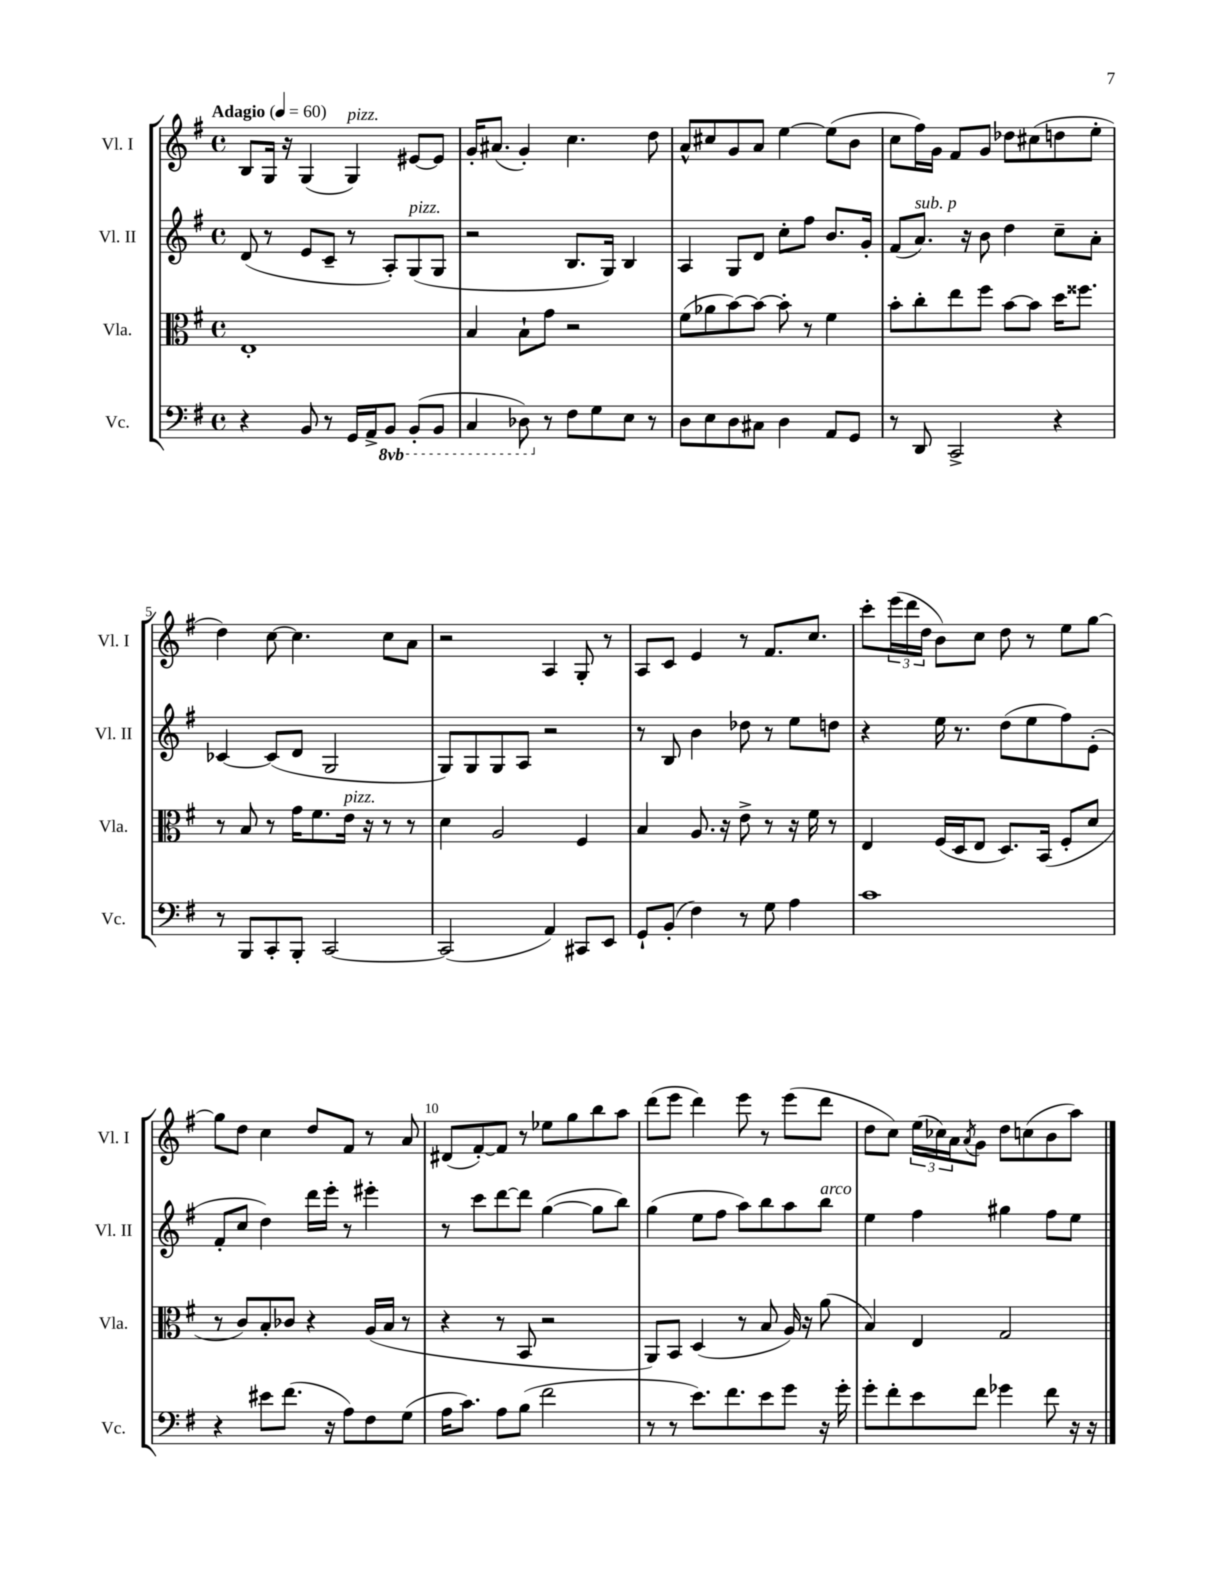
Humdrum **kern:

**kern	**kern	**kern	**kern
*staff4	*staff3	*staff2	*staff1
*clefF4	*clefC3	*clefG2	*clefG2
*k[f#]	*k[f#]	*k[f#]	*k[f#]
*M4/4	*M4/4	*M4/4	*M4/4
*met(c)	*met(c)	*met(c)	*met(c)
*MM60	*MM60	*MM60	*MM60
4r	1E'	(8d	8B
.	.	8r	16G
.	.	.	16r
8BB	.	8e	(4G
8r	.	8c~	.
16GG	.	8r	4G)
16AA^	.	.	.
8BBB	.	8A')	.
(8BBB'	.	(8G	[8e#
8BBB	.	8G	8e#]
=	=	=	=
4CC	4B	2r	16g'
.	.	.	(8.a#
8DD-)	8B`	.	4g')
8r	8g	.	.
8F#	2r	8.B	4.cc
8G	.	.	.
.	.	16G)	.
8E	.	4B	.
8r	.	.	8dd
=	=	=	=
8D	(8f#	4A	8a^^
8E	8a-	.	8cc#
8D	[8b)	8G	8g
8C#	8b_	8d	8a
4D	8b']	8cc'	[4ee
.	8r	8ff#	.
8AA	4f#	8.b	(8ee]
8GG	.	.	8b
.	.	16g'	.
=	=	=	=
8r	8b'	(8f#	8cc
8DD	8cc'	8.a)	16ff#)
.	.	.	16g
2CC^	8ee	.	8f#
.	.	16r	.
.	8ff#	8b	8g
.	[8b	4dd	8dd-
.	8b]	.	(8cc#
4r	16dd	8cc~	8dd
.	8.ff##	.	.
.	.	8a'	8ee'
=	=	=	=
8r	8r	[4c-	4dd)
8BBB	8B	.	.
8CC'	8r	(8c-]	[8cc
8BBB'	16g	8d	4.cc]
.	8.f#	.	.
[2CC	.	2G	.
.	16e	.	.
.	16r	.	.
.	8r	.	8cc
.	8r	.	8a
=	=	=	=
(2CC]	4d	8G)	2r
.	.	8G	.
.	2A	8G	.
.	.	8A	.
4AA)	.	2r	4A
8CC#	4F#	.	8G'
8EE	.	.	8r
=	=	=	=
8GG`	4B	8r	8A
(8BB'	.	8B	8c
4F#)	8.A	4b	4e
.	16r	.	.
8r	8e^	8dd-	8r
8G	8r	8r	8.f#
4A	16r	8ee	.
.	16f#	.	8.cc
.	8r	8dd	.
=	=	=	=
1c	4E	4r	8ccc'
.	.	.	(24eee
.	.	.	24ddd
.	.	.	24dd
.	(16F#	16ee	8b)
.	16D	8.r	.
.	8E	.	8cc
.	8.D)	(8dd	8dd
.	.	8ee	8r
.	(16BB	.	.
.	8F#'	8ff#)	8ee
.	8d	(8e'	[8gg
=	=	=	=
4r	8r	8f#'	8gg]
.	8c)	8cc	8dd
8e#	8B'	4dd)	4cc
(8.f#	8c-	.	.
.	4r	16ddd	8dd
16r	.	16eee'	.
8A)	.	8r	8f#
8F#	(16A	4eee#'	8r
.	16B	.	.
(8G	8r	.	8a
=	=	=	=
16A	4r	8r	(8d#
8.c)	.	.	.
.	.	8ccc	[8f#')
8A	8r	[8ddd	8f#]
(8B	8BB	8ddd]	8r
2f#	2r	([4gg	8ee-
.	.	.	8gg
.	.	8gg]	8bb
.	.	8bb)	8aa
=	=	=	=
8r	8AA)	(4gg	(8ddd
8r	8BB	.	8eee
8.e)	(4D	8ee	4ddd)
.	.	8ff#	.
8.f#	.	.	.
.	8r	8aa)	8eee
8e	8B	8bb	8r
8g	16A)	8aa	(8eee
.	16r	.	.
16r	(8a	8bb	8ddd
16g'	.	.	.
=	=	=	=
8g'	4B)	4ee	8dd
8f#'	.	.	8cc)
8e	4E	4ff#	(24ee
.	.	.	24cc-)
.	.	.	24a
.	.	.	8qa
8f#	.	.	8g
4g-	2G	4gg#	8dd
.	.	.	(8cc
8f#	.	8ff#	8b
16r	.	8ee	8aa)
16r	.	.	.
==	==	==	==
*-	*-	*-	*-
